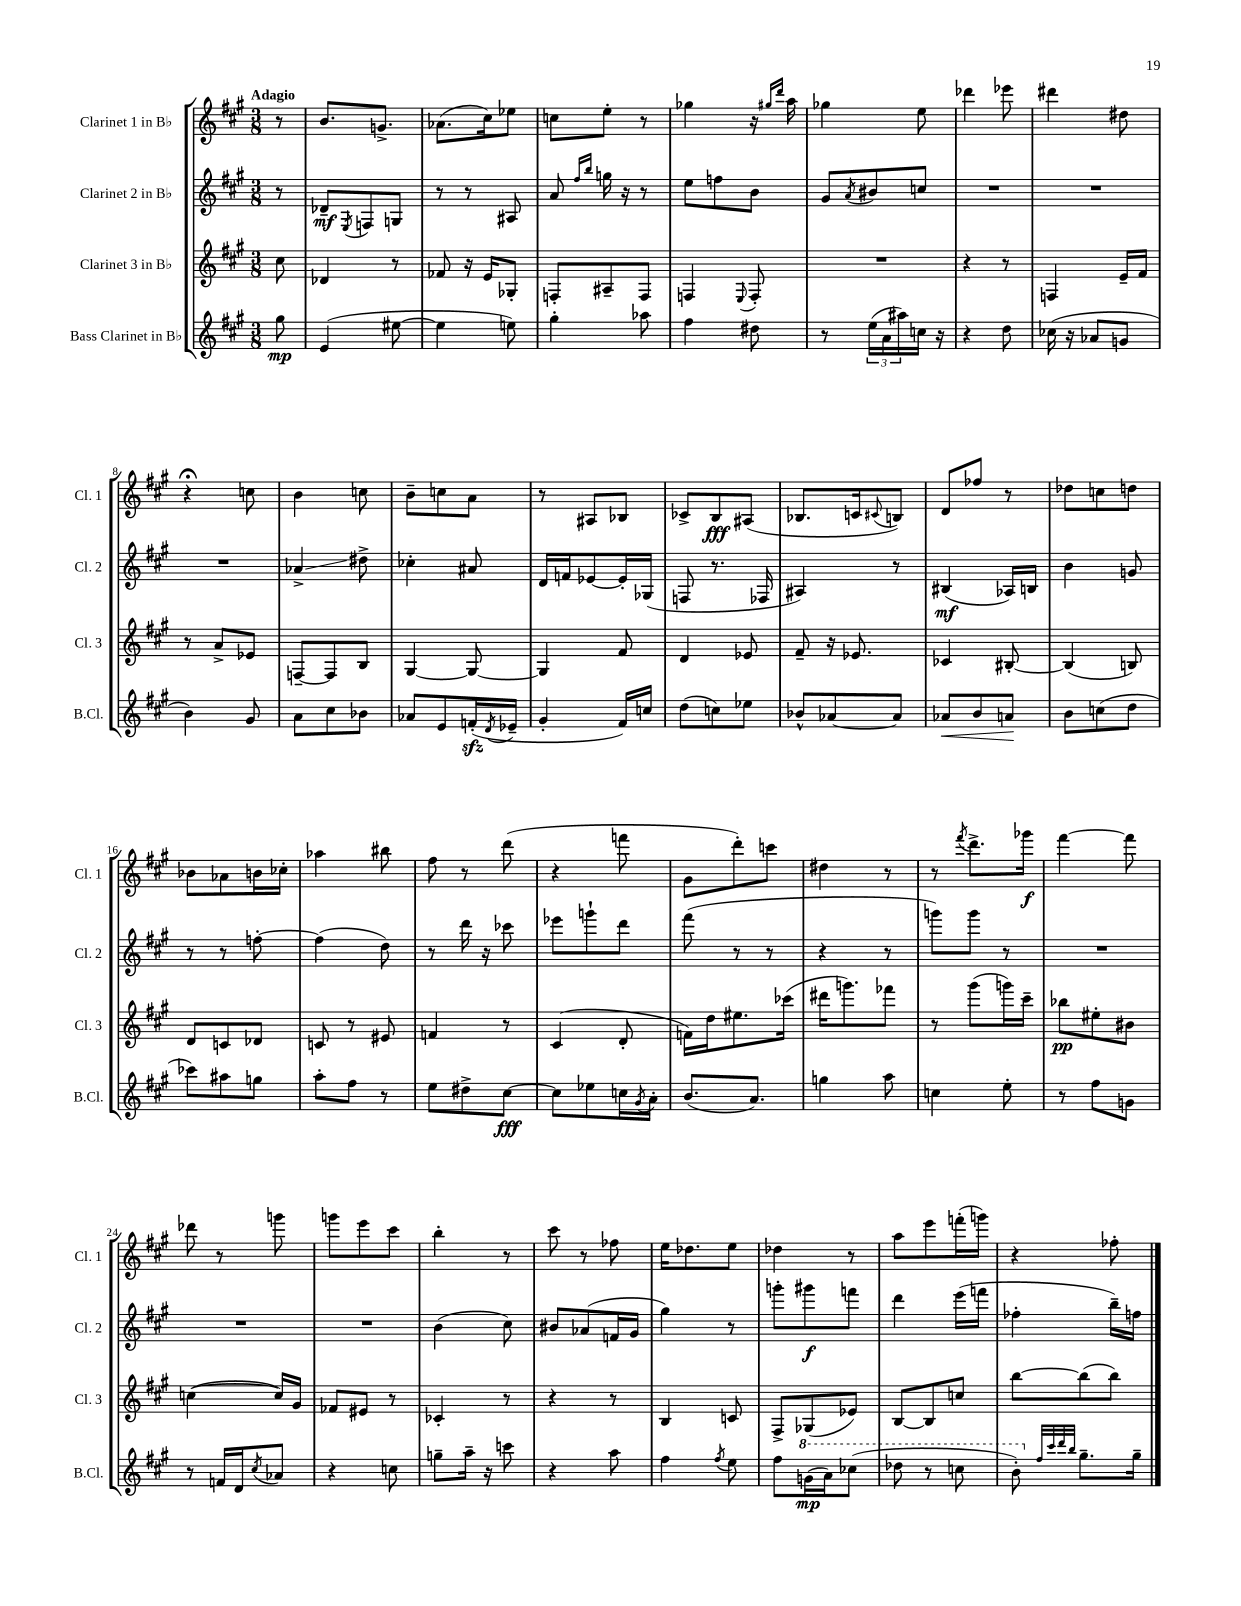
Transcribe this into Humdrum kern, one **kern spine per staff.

**kern	**kern	**kern	**kern
*staff4	*staff3	*staff2	*staff1
*clefG2	*clefG2	*clefG2	*clefG2
*k[f#c#g#]	*k[f#c#g#]	*k[f#c#g#]	*k[f#c#g#]
*M3/8	*M3/8	*M3/8	*M3/8
8gg#\	8cc#\	8r	8r
=	=	=	=
(4e/	4d-/	8d-~/L	8.b/L
.	.	8qE/	.
.	.	8F/	.
.	.	.	8.g^/J
[8ee#\	8r	8G/J	.
=	=	=	=
4ee#\]	8f-/	8r	(8.a-\L
.	16r	8r	.
.	16e/LK	.	16cc#\k)
8ee\)	8G-'/J	8A#/	8ee-\J
=	=	=	=
4gg#'\	8F'/L	8a/	8cc\L
.	.	16qqff#/LL	.
.	.	16qqbb/JJ	.
.	8A#~/	16gg\	8ee'\J
.	.	16r	.
8aa-\	8F/J	8r	8r
=	=	=	=
4ff#\	4F/	8ee\L	4gg-\
.	.	8ff\	.
.	8qqE/	.	.
8dd#\	8F'/	8b\J	16r
.	.	.	16qqgg#/LL
.	.	.	16qqddd/JJ
.	.	.	16aa\
=	=	=	=
8r	4.r	8g#/L	4gg-\
.	.	8qa/	.
(24ee\LL	.	8b#/	.
24a\	.	.	.
24aa#\)	.	.	.
16cc\JJ	.	8cc/J	8ee\
16r	.	.	.
=	=	=	=
4r	4r	4.r	4ddd-\
8dd\	8r	.	8eee-\
=	=	=	=
(16cc-\	4F/	4.r	4ddd#\
16r	.	.	.
8a-/L	.	.	.
8g/J	16e~/LL	.	8dd#\
.	16f#/JJ	.	.
=	=	=	=
4b\)	8r	4.r	4r;
.	8a^/L	.	.
8g#/	8e-/J	.	8cc\
=	=	=	=
8a\L	[8F~/L	4a-^/	4b\
8cc#\	8F/]	.	.
8b-\J	8B/J	8dd#^\	8cc\
=	=	=	=
8a-/L	[4G#/	4cc-'\	8b~\L
8e/	.	.	8cc\
(16f'/L	8G#/_	8a#/	8a\J
8qd/	.	.	.
16e-~/JJ	.	.	.
=	=	=	=
4g#'/	4G#/]	16d/LL	8r
.	.	16f/J	.
.	.	[8e-/	8A#/L
16f#/LL)	8f#/	16e-'/]L	8B-/J
16cc/JJ	.	(16G-/JJ	.
=	=	=	=
(8dd\L	4d/	8F/	8c-^/L
8cc\)	.	8.r	8B/
8ee-\J	8e-/	.	(8A#/J
.	.	16F-/	.
=	=	=	=
8b-^^/L	8f#~/	4A#/)	8.B-/L
[8a-/	16r	.	.
.	8.e-/	.	16c/k
.	.	.	8qqc#/
8a-/]J	.	8r	8B/J)
=	=	=	=
8a-/L	4c-/	(4B#/	8d/L
8b/	.	.	8ff-/J
8a/J	[8B#'/	16A-/LL)	8r
.	.	16B/JJ	.
=	=	=	=
8b\L	(4B#/]	4b\	8dd-\L
(8cc\	.	.	8cc\
8dd\J	8B/)	8g/	8dd\J
=	=	=	=
8ccc-\L)	8d/L	8r	8b-\L
8aa#\	8c/	8r	8a-\
8gg\J	8d-/J	[8ff'\	16b\L
.	.	.	16cc-'\JJ
=	=	=	=
8aa'\L	8c/	(4ff\]	4aa-\
8ff#\J	8r	.	.
8r	8e#/	8dd\)	8bb#\
=	=	=	=
8ee\L	4f/	8r	8ff#\
8dd#^\	.	16ddd\	8r
.	.	16r	.
[8cc#\J	8r	8ccc-\	(8ddd\
=	=	=	=
8cc#\]L	(4c#/	8eee-\L	4r
8ee-\	.	8ggg`\	.
16cc\L	8d'/	8ddd\J	8fff\
8qg#/	.	.	.
16a'\JJ	.	.	.
=	=	=	=
(8.b/L	16f\LL)	(8fff#\	8g#\L
.	16dd\J	.	.
.	8.ee#\	8r	8ddd'\)
8.a/J)	.	.	.
.	.	8r	8ccc\J
.	(16ccc-\Jk	.	.
=	=	=	=
4gg\	16ddd#\LK	4r	4dd#\
.	8.ggg\)	.	.
8aa\	8fff-\J	8r	8r
=	=	=	=
4cc\	8r	8ggg\L)	8r
.	.	.	8qfff#/
.	(8ggg#\L	8ggg\J	8.ddd^\L
8ee'\	16ggg\L)	8r	.
.	16ccc#~\JJ	.	16ggg-\Jk
=	=	=	=
8r	8bb-\L	4.r	[4fff#\
8ff#\L	8ee#'\	.	.
8g\J	8b#\J	.	8fff#\]
=	=	=	=
8r	([4cc\	4.r	8ddd-\
16f/LL	.	.	8r
16d/J	.	.	.
8qcc#/	.	.	.
8a-/J	16cc/]LL)	.	8ggg\
.	16g#/JJ	.	.
=	=	=	=
4r	8f-/L	4.r	8ggg\L
.	8e#/J	.	8eee\
8cc\	8r	.	8ccc#\J
=	=	=	=
8gg~\L	4c-'/	(4b\	4bb'\
16aa~\Jk	.	.	.
16r	.	.	.
8ccc\	8r	8cc#\)	8r
=	=	=	=
4r	4r	8b#/L	8ccc#\
.	.	(8a-/	8r
8aa\	8r	16f/L	8ff-\
.	.	16g#/JJ	.
=	=	=	=
4ff#\	4B/	4gg#\)	16ee\LK
.	.	.	8.dd-\
8qff#/	.	.	.
8ee\	8c/	8r	8ee\J
=	=	=	=
8ff#\L	8F#^/L	8ggg'\L	4dd-\
(16gg\L	(8G-/	8ggg#\	.
16aa\J)	.	.	.
(8ccc-\J	8e-/J)	8fff\J	8r
=	=	=	=
8ddd-\	[8B/L	4ddd\	8aa\L
8r	8B/]	.	8eee\
8ccc\	8cc/J	(16eee\LL	(16fff'\L
.	.	16fff\JJ	16ggg\JJ)
=	=	=	=
8bb'\)	[8bb\L	4ff-'\	4r
32qqff#/LLL	.	.	.
32qqccc#/	.	.	.
32qqddd/	.	.	.
32qqbb/JJJ	.	.	.
8.gg#~\L	(8bb\]	.	.
.	8bb\J)	16bb~\LL)	8ff-'\
16gg#~\Jk	.	16ff\JJ	.
==	==	==	==
*-	*-	*-	*-
